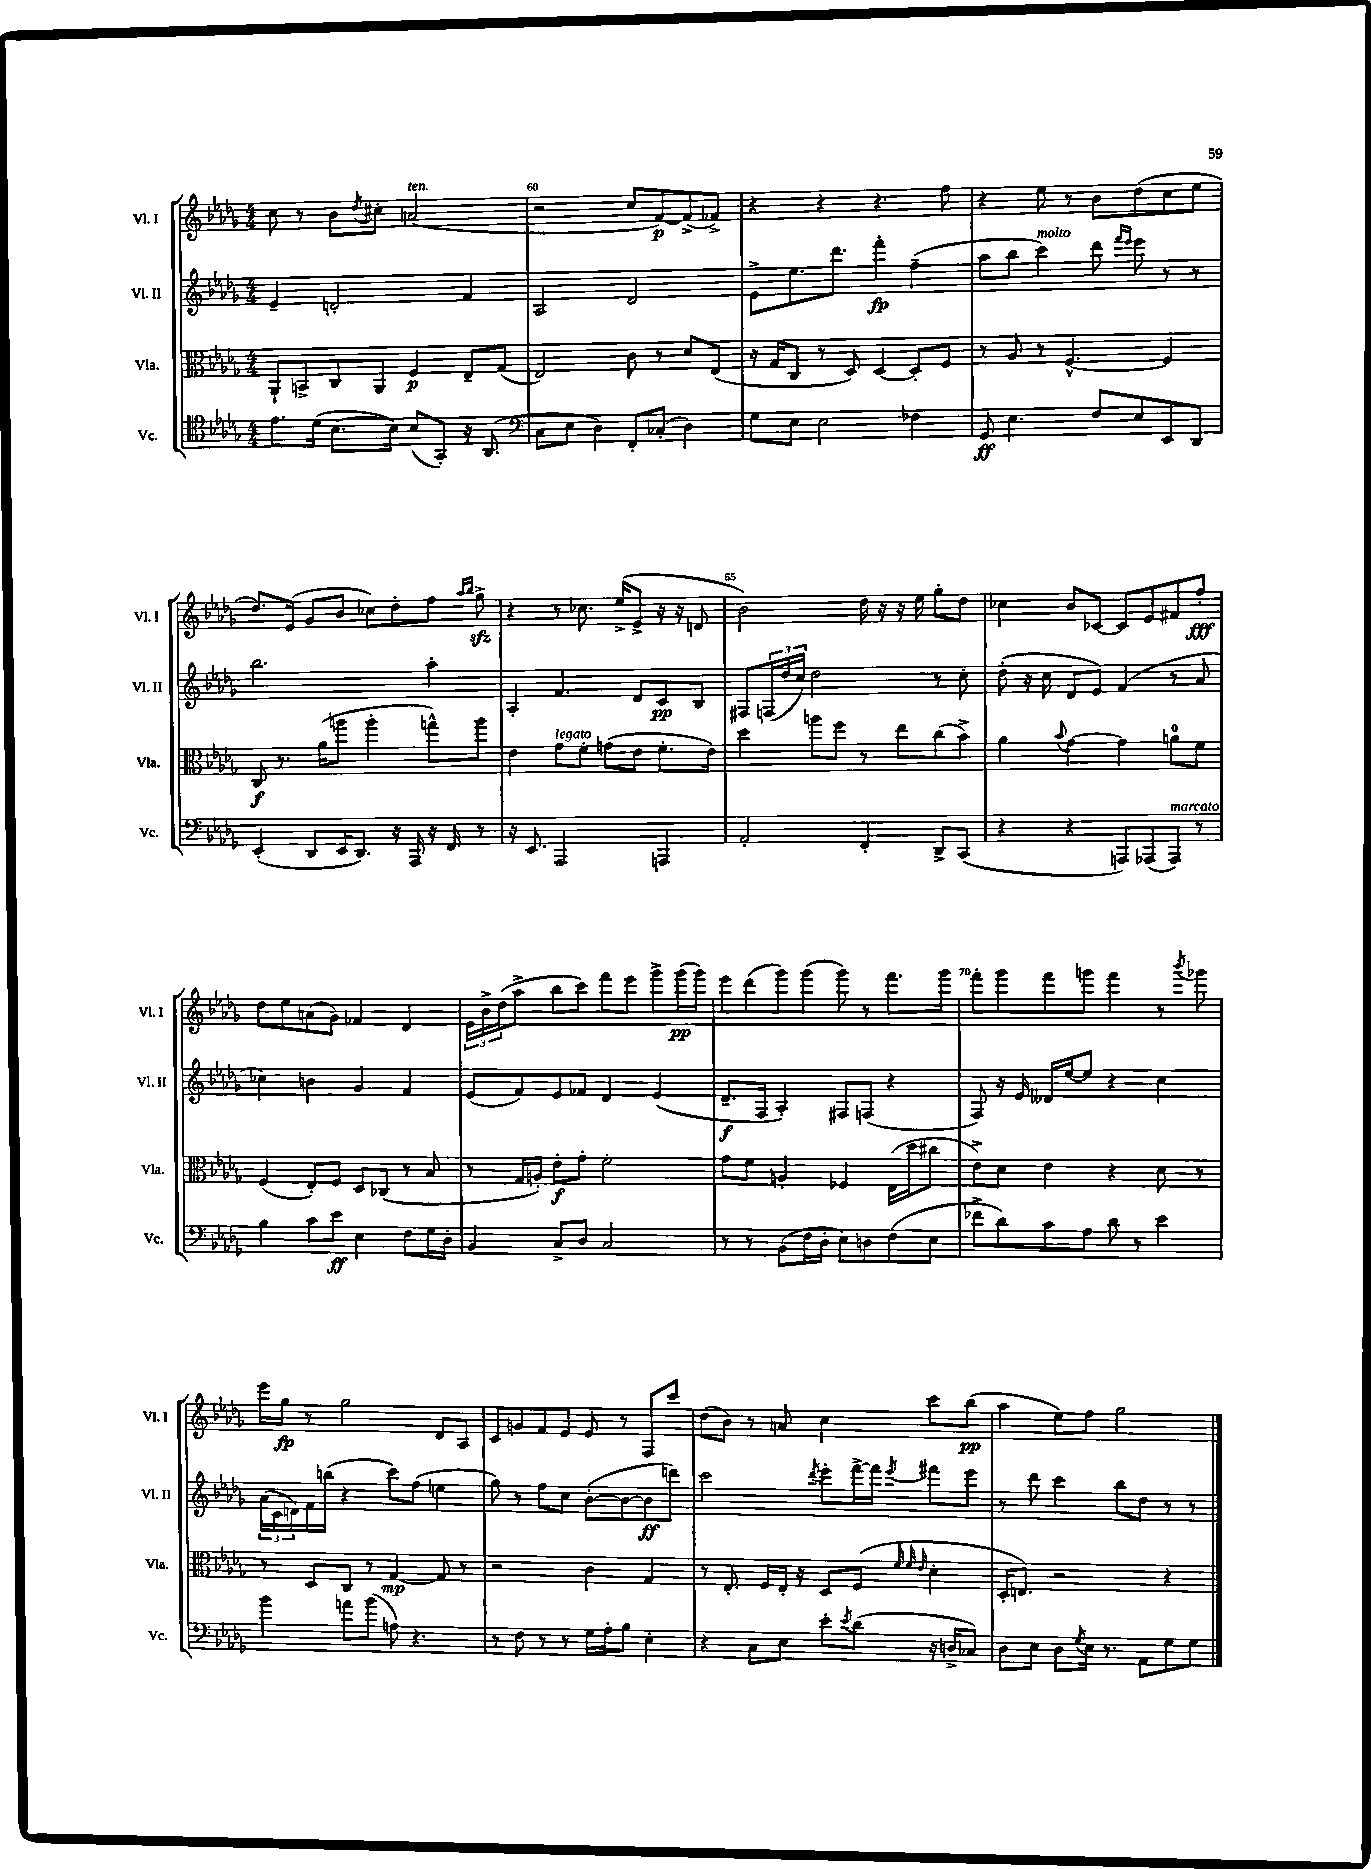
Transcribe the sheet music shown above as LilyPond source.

<<
\new StaffGroup <<
\new Staff = "s0" \with { instrumentName = "Vl. I" shortInstrumentName = "Vl. I" } {
    \clef treble \key des \major \numericTimeSignature \time 4/4
    c''8 r8 bes'8 \acciaccatura { des''8 } cis''8-. a'2^\markup { \italic "ten." }( |
    r2 c''8 f'8~\p) f'8->( fes'8->) |
    r4 r4 r4. f''8 |
    r4 ees''8 r8 bes'8 des''8( c''8 ees''8 |
    des''8.) ees'16( ges'8 bes'8 ces''8) des''8-. f''8 \grace { aes''16 bes''16 } ges''8->\sfz |
    r4 r8 ces''8. ees''16->( ees'8-> r16 r16 d'8 |
    bes'2) des''16 r16 r16 ees''16 ges''8-. des''8 |
    ces''4 bes'8 ces'8~ ces'8 ees'8 fis'8 f''8-.\fff |
    des''8 ees''8 a'8( ges'8) fes'4 des'4 |
    \tuplet 3/2 { ees'16 bes'16-> des''16( } aes''8-> bes''8 c'''8) f'''8 ees'''8 ges'''8-> ges'''16\pp( ges'''16) |
    ees'''8 des'''8( ges'''8) ges'''8( ges'''8) r8 f'''8. ges'''16 |
    f'''8-. ges'''8 f'''8 g'''8 f'''4 r8 \acciaccatura { bes'''8 } ges'''8 |
    ees'''16 ges''16\fp r8 ges''2 des'8 aes8 |
    c'8 g'8 f'8 ees'8 ees'8 r8 f8 c'''8 |
    des''8( bes'8) r8 a'8 c''4 c'''8 bes''8\pp( |
    aes''4 ees''8) f''8 ges''2 \bar "|." |
}
\new Staff = "s1" \with { instrumentName = "Vl. II" shortInstrumentName = "Vl. II" } {
    \clef treble \key des \major \numericTimeSignature \time 4/4
    ees'4-- d'2-. f'4 |
    aes2 des'2 |
    ees'8-> ees''8. des'''8. f'''4-.\fp f''4--( |
    aes''8 bes''8 c'''4^\markup { \italic "molto" }) des'''8 \grace { f'''16 ees'''16 } ees'''8 r8 r8 |
    bes''2. aes''4-. |
    aes4-. f'4. des'8 c'8\pp bes8 |
    fis8 \tuplet 3/2 { f16( des''16 c''16) } des''2 r8 c''8-. |
    des''8-.( r16 c''16 des'8 ees'8) f'4( r8 aes'8 |
    ces''4) b'4 ges'4 f'4 |
    ees'8( f'8) ees'8 fes'8 des'4 ees'4( |
    des'8.--\f f16 aes4-.) fis8 f8( r4 |
    f8) r16 ees'16 deses'16 ees''16~ ees''8 r4 c''4 |
    \tuplet 3/2 { aes'16( c'16 d'16) } f'16 b''16( r4 c'''8) f''8( e''4 |
    ges''8) r8 f''8 c''8 bes'8~-.( bes'8~ bes'8\ff d'''8) |
    c'''2 \acciaccatura { des'''8 } ees'''8-. f'''16~-> f'''16 \acciaccatura { ees'''8 } fis'''8 ees'''8 |
    r8 des'''8 c'''4 bes''8 des''8 r8 r8 \bar "|." |
}
\new Staff = "s2" \with { instrumentName = "Vla." shortInstrumentName = "Vla." } {
    \clef alto \key des \major \numericTimeSignature \time 4/4
    aes,8-! b,8-> c8 aes,8 f4\p ees8-- ges8( |
    ees2) c'8 r8 des'8 ees8( |
    r16 ges16 c8 r8 des8) des4~ des8-. f8 |
    r8 aes8 r8 f4.~-^ f4 |
    c8\f r8. aes'16( a''8 a''4-. g''8-^) a''8 |
    ees'4 ges'8^\markup { \italic "legato" } f'8-. g'8( ees'8 f'8.-. ees'16) |
    des''4 a''8 f''8 r8 ees''8 c''8( bes'8->) |
    aes'4 \appoggiatura { bes'8 } ges'4~ ges'4 a'8-0 f'8 |
    f4( ees8-.) f8 des8 ces8( r8 bes8 |
    r8 ges16 a16-.) ees'8-.\f ges'8-. f'2-. |
    ges'8 f'8 a4-. fes4 ees16( des''16 cis''8 |
    ees'8->) des'8 ees'4 r4 des'8 r8 |
    r8 des8 c8 r8 ges4~\mp ges8 r8 |
    r2 c'4 ges4 |
    r8 ees8.-. f16 ees16-. r16 des8 f8( \grace { f'32 f'32 ees'32 } des'4-. |
    des16-. e8.) r2 r4 \bar "|." |
}
\new Staff = "s3" \with { instrumentName = "Vc." shortInstrumentName = "Vc." } {
    \clef tenor \key des \major \numericTimeSignature \time 4/4
    ees'8. des'16( bes8.~ bes16) bes8( ges,8-.) r16 aes,8.( |
    \clef bass c8 ees8 des4) f,8-. ces8-.( des4) |
    ges8 ees8 ees2 fes4 |
    ges,8\ff ees4. f8 ees8 ees,8 des,8 |
    ees,4-.( des,8 ees,16 des,8.) r16 aes,,16 r16 f,16 r8 |
    r16 ees,8. aes,,2 a,,4 |
    aes,2-. f,4-. des,8-> c,8( |
    r4 r4 a,,8) aes,,8( aes,,8^\markup { \italic "marcato" }) r8 |
    bes4 c'8 ees'8\ff ees4 f8 ges16 des16-. |
    bes,4 c8-> des8 c2 |
    r8 r8 bes,8( f16 des16-. ees8) d8 f8( ees8 |
    fes'8-> des'8) c'8 aes8 des'8 r8 ees'4 |
    bes'4 a'8 bes'8( a8) r4. |
    r8 f8 r8 r8 ges16 aes16-. bes8 ees4-. |
    r4 c8 ees8 ees'8-. \acciaccatura { ees'8 } des'8( r16 d16-> ces8) |
    des8 ees8 des8 \acciaccatura { ges8 } ees16 r8. aes,8 ges8 ges8 \bar "|." |
}
>>
>>
\layout { \context { \Score currentBarNumber = #59 \override BarNumber.break-visibility = ##(#f #t #t) barNumberVisibility = #(every-nth-bar-number-visible 5) } }
